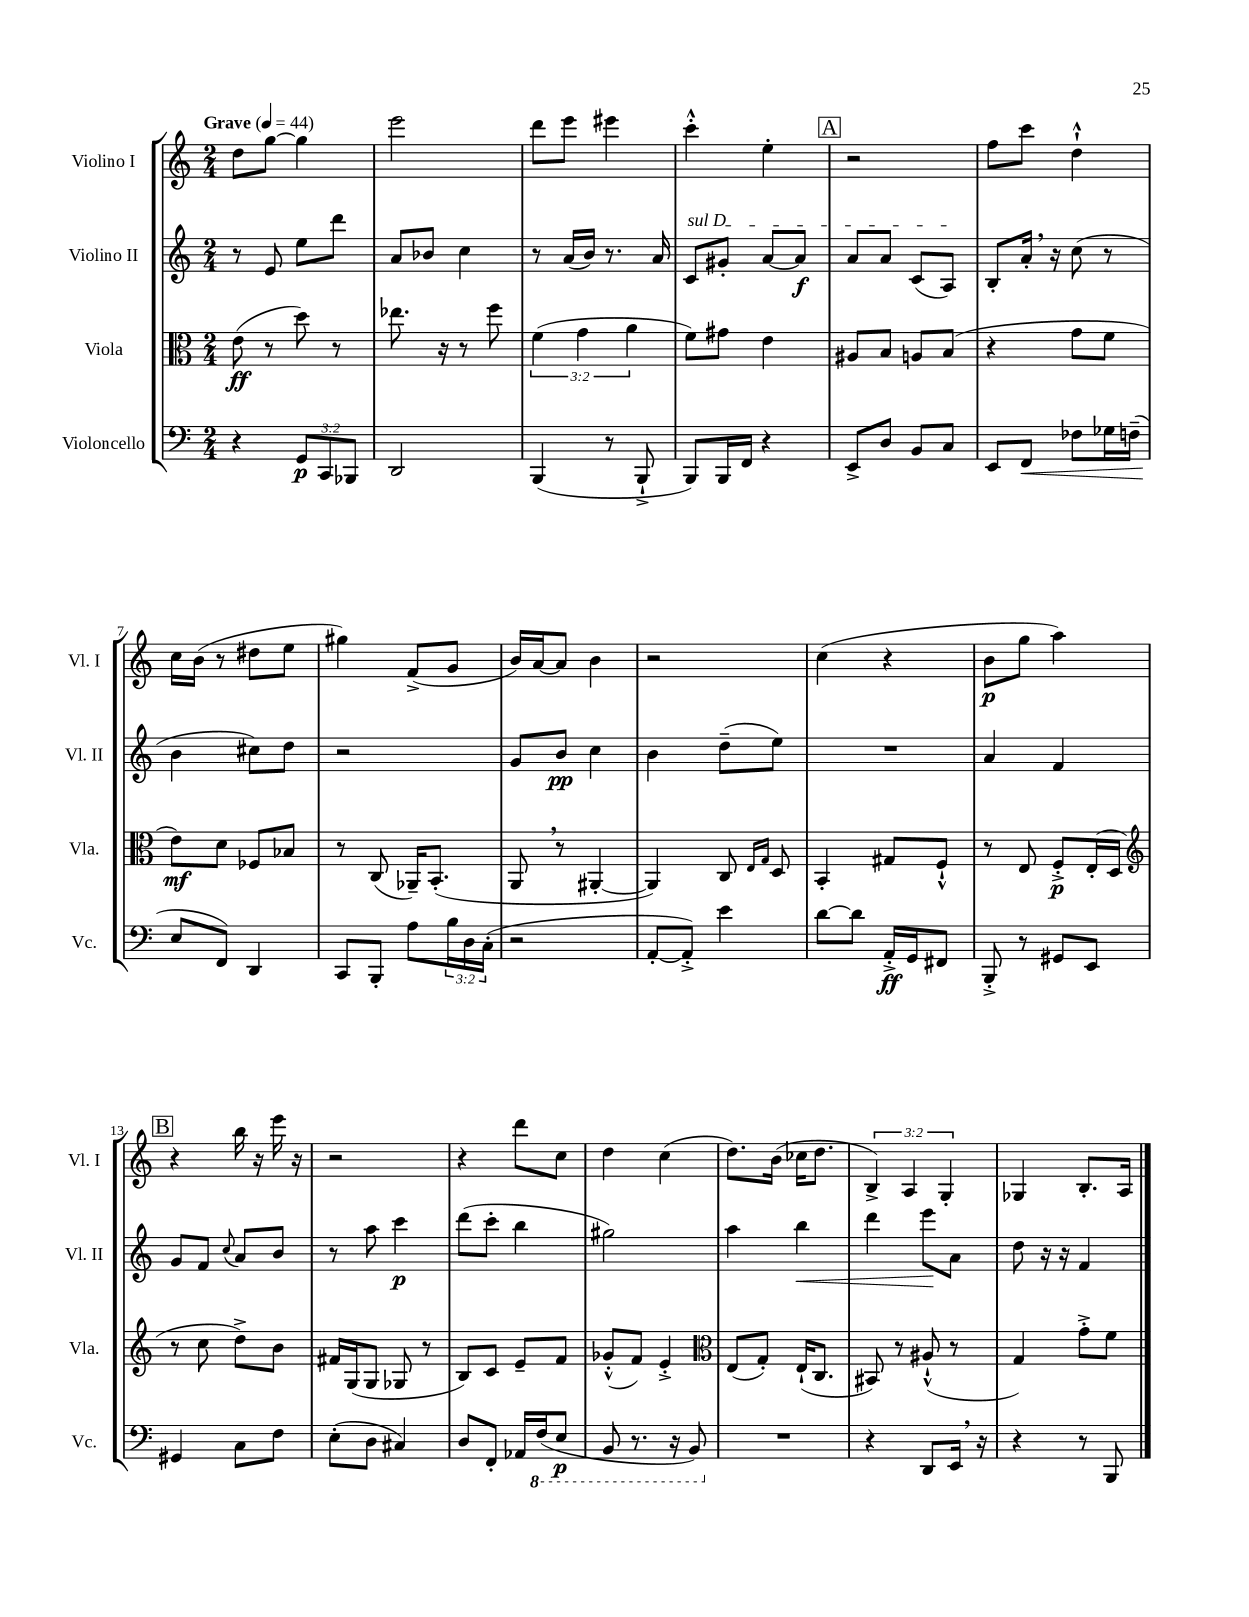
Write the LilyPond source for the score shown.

<<
\new StaffGroup <<
\new Staff = "s0" \with { instrumentName = "Violino I" shortInstrumentName = "Vl. I" } {
    \clef treble \key c \major \numericTimeSignature \time 2/4 \override Staff.TupletNumber.text = #tuplet-number::calc-fraction-text \tempo "Grave" 4 = 44
    d''8 g''8~ g''4 |
    e'''2 |
    d'''8 e'''8 eis'''4 |
    c'''4-.-^ e''4-. |
    \mark \markup { \box "A" } r2 |
    f''8 c'''8 d''4-!-^ |
    c''16 b'16( r8 dis''8 e''8 |
    gis''4) f'8->( g'8 |
    b'16) a'16~ a'8 b'4 |
    r2 |
    c''4( r4 |
    b'8\p g''8 a''4) |
    \mark \markup { \box "B" } r4 b''16 r16 e'''16 r16 |
    r2 |
    r4 d'''8 c''8 |
    d''4 c''4( |
    d''8.) b'16( ces''16 d''8. |
    \tuplet 3/2 { b4->) a4 g4-. } |
    ges4 b8.-. a16 \bar "|." |
}
\new Staff = "s1" \with { instrumentName = "Violino II" shortInstrumentName = "Vl. II" } {
    \clef treble \key c \major \numericTimeSignature \time 2/4
    r8 e'8 e''8 d'''8 |
    a'8 bes'8 c''4 |
    r8 a'16( b'16) r8. a'16 |
    \once \override TextSpanner.bound-details.left.text = \markup { \italic "sul D" } c'8\startTextSpan gis'8-. a'8~ a'8\f |
    \mark \markup { \box "A" } a'8 a'8 c'8( a8\stopTextSpan) |
    b8-. a'16-. \breathe r16 c''8( r8 |
    b'4 cis''8) d''8 |
    r2 |
    g'8 b'8\pp c''4 |
    b'4 d''8--( e''8) |
    R2 |
    a'4 f'4 |
    \mark \markup { \box "B" } g'8 f'8 \appoggiatura { c''8 } a'8 b'8 |
    r8 a''8 c'''4\p |
    d'''8( c'''8-. b''4 |
    gis''2) |
    a''4 b''4\< |
    d'''4 e'''8\! a'8 |
    d''8 r16 r16 f'4 \bar "|." |
}
\new Staff = "s2" \with { instrumentName = "Viola" shortInstrumentName = "Vla." } {
    \clef alto \key c \major \numericTimeSignature \time 2/4 \override Staff.TupletNumber.text = #tuplet-number::calc-fraction-text
    e'8\ff( r8 d''8) r8 |
    ees''8. r16 r8 f''8 |
    \tuplet 3/2 { f'4( g'4 a'4 } |
    f'8) gis'8 e'4 |
    \mark \markup { \box "A" } ais8 b8 a8 b8( |
    r4 g'8 f'8 |
    e'8\mf) d'8 fes8 bes8 |
    r8 c8( aes,16--) b,8.-.( |
    a,8 \breathe r8 ais,4~-. |
    ais,4) c8 \grace { e16 g16 } d8 |
    b,4-. gis8 f8-!-^ |
    r8 e8 f8-.->\p e16-.( d16 |
    \mark \markup { \box "B" } \clef treble r8 c''8 d''8->) b'8 |
    fis'16 g16( g8 ges8 r8 |
    b8) c'8 e'8-- f'8 |
    ges'8-.-^( f'8) e'4-.-> |
    \clef alto e8( g8-.) e16-!( c8. |
    bis,8) r8 ais8-!-^( r8 |
    g4) g'8-.-> f'8 \bar "|." |
}
\new Staff = "s3" \with { instrumentName = "Violoncello" shortInstrumentName = "Vc." } {
    \clef bass \key c \major \numericTimeSignature \time 2/4 \override Staff.TupletNumber.text = #tuplet-number::calc-fraction-text
    r4 \tuplet 3/2 { g,8\p c,8 bes,,8 } |
    d,2 |
    b,,4( r8 b,,8-!-> |
    b,,8) b,,16 f,16 r4 |
    \mark \markup { \box "A" } e,8-> d8 b,8 c8 |
    e,8 f,8\< fes8 ges16 f16--( |
    e8\! f,8) d,4 |
    c,8 b,,8-. a8 \tuplet 3/2 { b16 d16 c16-.( } |
    r2 |
    a,8~-. a,8-.->) e'4 |
    d'8~ d'8 a,16-.->\ff g,16 fis,8 |
    b,,8-.-> r8 gis,8 e,8 |
    \mark \markup { \box "B" } gis,4 c8 f8 |
    e8-.( d8 cis4) |
    d8 f,8-. aes,16 \ottava #-1 f,16( e,8\p |
    b,,8 r8. r16 b,,8) \ottava #0 |
    R2 |
    r4 d,8 e,16 \breathe r16 |
    r4 r8 b,,8 \bar "|." |
}
>>
>>
